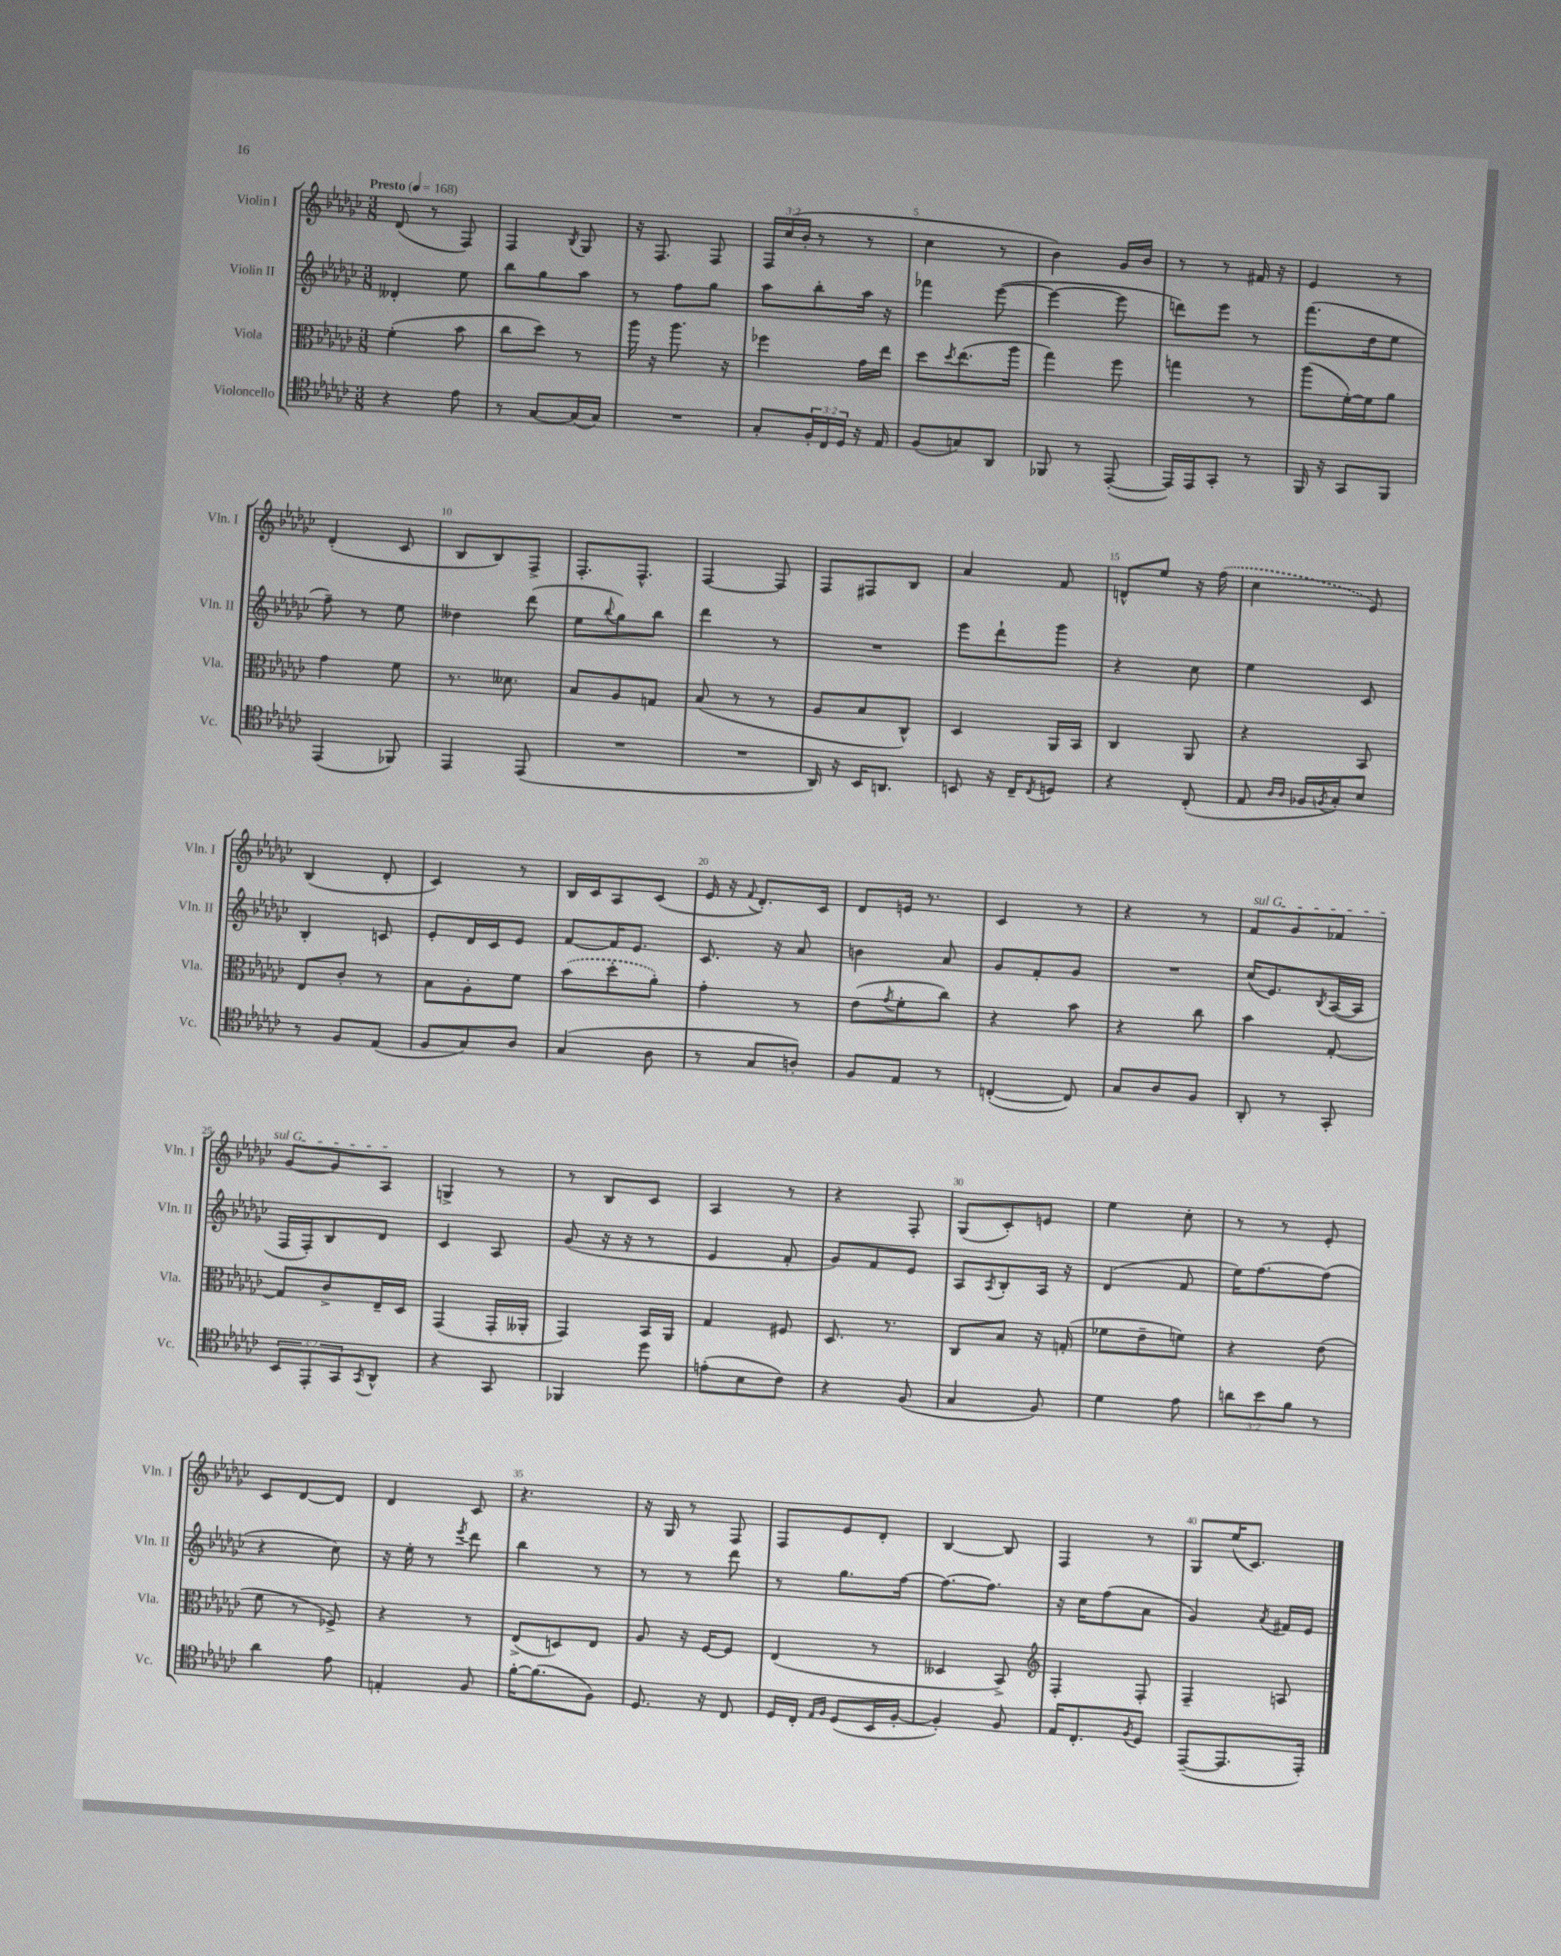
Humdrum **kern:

**kern	**kern	**kern	**kern
*part4	*part3	*part2	*part1
*staff4	*staff3	*staff2	*staff1
*I"Violoncello	*I"Viola	*I"Violin II	*I"Violin I
*I'Vc.	*I'Vla.	*I'Vln. II	*I'Vln. I
*clefC4	*clefC3	*clefG2	*clefG2
*k[b-e-a-d-g-c-]	*k[b-e-a-d-g-c-]	*k[b-e-a-d-g-c-]	*k[b-e-a-d-g-c-]
*M3/8	*M3/8	*M3/8	*M3/8
*MM168	*MM168	*MM168	*MM168
=1	=1	=1	=1
!	!	!	!LO:TX:a:B:t=Presto
4r	(4f'\	4d--X'/	(8d-/
.	.	.	8r
8e-\	8b-\	8ee-\	8F/)
=2	=2	=2	=2
8r	8cc-\L	8bb-\L	4F/
[8G-/L	8dd-\J)	8gg-\	.
.	.	.	8qB-/
(16G-/L]	8r	8aa-\J	8G-/
16G-/JJ)	.	.	.
=3	=3	=3	=3
4.r	16aa-\	8r	16r
.	16r	.	8.F/
.	8.aa-\	8ff\L	.
.	.	8gg-\J	8F/
.	16r	.	.
=4	=4	=4	=4
8G-'/L	4ff-X\	8aa-\L	24F/LL
.	.	.	(24cc-/
.	.	.	24b-'/JJ
24F'/L	.	8bb-'\	8r
24C-/	.	.	.
24D-/JJ	.	.	.
16r	16g-\LL	16aa-\Jk	8r
16E-/	16ee-\JJ	16r	.
=5	=5	=5	=5
(8F/L	8dd-\L	4fff-X\	4cc-\
.	8qdd-/	.	.
8Gn/)	(8.ee-\	.	.
8AA-/J	.	([8eee-\	8r
.	16aa-\Jk	.	.
=6	=6	=6	=6
8FF-X/	4gg-\)	4eee-\_	4b-\)
8r	.	.	.
([8EE-'/	8ff\	8eee-\]	16g-/LL
.	.	.	16b-/JJ
=7	=7	=7	=7
16EE-/LL])	4ggn\	8dddn\L)	8r
16EE-/J	.	.	.
8GG-'/J	.	8eee-\J	8r
8r	8r	8r	16f#X/
.	.	.	16r
=8	=8	=8	=8
16FF/	(8aa-\L	(8.fff\L	4e-/
16r	.	.	.
8GG-/L	[16f'\L)	.	.
.	16f\J]	16dd-\k	.
8FF/J	8a-\J	8ee-\J	8r
!!LO:LB:g=z
=9	=9	=9	=9
(4EE-/	4g-\	8ff~\)	(4d-'/
.	.	8r	.
8FF-X/)	8f\	8ee-\	8c-/
=10	=10	=10	=10
4EE-/	8.r	4dd--X\	8B-/L
.	.	.	8B-/)
.	8.d--X\	.	.
(8EE-/	.	(8ddd-\	8F^/J
=11	=11	=11	=11
4.r	8B-/L	8ee-\L	8.F'/L
.	.	8qqbb-/	.
.	8A-/	8gg-\)	.
.	.	.	8.F^^/J
.	8Gn/J	8bb-\J	.
=12	=12	=12	=12
4.r	(8B-/	4ddd-\	[4F/
.	8r	.	.
.	8r	8r	8F/]
=13	=13	=13	=13
16AA-/)	8A-/L	4.r	8F/L
16r	.	.	.
16BB-/KL	8B-/	.	8F#X/
8.AAn/J	.	.	.
.	8C-^^/J)	.	8B-/J
=14	=14	=14	=14
8BBn/	4D-/	8eee-\L	4a-/
16r	.	8ddd-`\	.
16C-~/KL	.	.	.
8qC-/	.	.	.
8Dn/J	16AA-/LL	8ggg-\J	8f/
.	16BB-/JJ	.	.
=15	=15	=15	=15
4r	4C-/	4r	8dn^^/L
.	.	.	8ee-/J
(8C-'/	8AA-/	8cc-\	16r
.	.	.	(16ff\
=16	=16	=16	=16
8E-/	4r	4ee-\	4cc-\
16qqA-/LL	.	.	.
16qqA-/JJ	.	.	.
16F-X/LL	.	.	.
8qFn/	.	.	.
16G-'/J)	.	.	.
8B-/J	8BB-/	8c-/	8e-/)
!!LO:LB:g=z
=17	=17	=17	=17
8r	8E-/L	4B-'/	(4B-/
8F/L	8c-'/J	.	.
(8E-/J	8r	8cn/	8d-'/
=18	=18	=18	=18
8F/L	8B-\L	8e-'/L	4c-/)
8G-/)	8A-'\	16d-/L	.
.	.	16c-/J	.
8A-/J	8f\J	8e-/J	8r
=19	=19	=19	=19
(4G-/	(8b-\L	[8f/L	16B-/LL
.	.	.	16c-/J
.	8dd-'\	16f/K]	8A-/
.	.	8.e-/J	.
8A-\	8a-'\J)	.	(8c-/J
=20	=20	=20	=20
8r	4g-'\	8.c-/	16e-/
.	.	.	16r
.	.	.	8qqf/
8G-/L	.	.	8.d-'/L)
.	.	16r	.
8An'/J)	8r	8a-/	.
.	.	.	16c-/Jk
=21	=21	=21	=21
8F/L	(8e-\L	4bn\	8d-/L
.	8qg-/	.	.
8E-/J	8f'\	.	16en/Jk
.	.	.	8.r
8r	8cc-\J)	8a-/	.
=22	=22	=22	=22
([4Cn'/	4r	8g-/L	4c-/
.	.	8f'/	.
8C/])	8b-\	8g-/J	8r
=23	=23	=23	=23
8G-/L	4r	4.r	4r
8A-/	.	.	.
8F/J	8cc-\	.	8r
=24	=24	=24	=24
!	!	!	!LO:TX:a:i:t=sul G
8AA-'/	4b-\	(16cc-/KL	8f/L
.	.	8.e-/)	.
8r	.	.	8g-/
.	.	8qB-/	.
8GG-'/	[8G-'/	([16A-/L	8f-X/J
.	.	16A-/JJ]	.
!!LO:LB:g=z
=25	=25	=25	=25
12BB-/L	8G-/L]	16F/LL	[8g-/L
.	.	16F'/J)	.
12EE-'/	.	.	.
.	8c-^/	8B-/	8g-/]
12GG-/	.	.	.
8qGG-/	.	.	.
8AA-^^/J	16E-~/L	8d-/J	8A-/J
.	16D-/JJ	.	.
=26	=26	=26	=26
4r	(4GG-/	4c-/	4Gn^/
8GG-/	16GG-'/LL	8A-/	8r
.	16AA--X'/JJ	.	.
=27	=27	=27	=27
4FF-X/	4GG-/)	(8g-/	8r
.	.	16r	8B-/L
.	.	16r	.
8dd-\	16BB-/LL	8r	8c-/J
.	16AA-/JJ	.	.
=28	=28	=28	=28
(8en'\L	4G-/	4e-/	4A-/
8B-\	.	.	.
8c-\J)	8F#X/	8f'/	8r
=29	=29	=29	=29
4r	8.D-/	8g-/L)	4r
.	.	8f/	.
.	8.r	.	.
(8F/	.	8e-/J	8F'/
=30	=30	=30	=30
4G-/	8C-/L	8A-/L	(8G-/L
.	.	8qA-/	.
.	8B-/J	8B-'/	8c-'/)
8F/)	16r	16A-/Jk	8en/J
.	(16Gn'/	16r	.
=31	=31	=31	=31
4d-\	8f-X\L	(4d-/	4ee-\
.	8e-~\	.	.
8e-\	8fn\J)	8f/	8cc-'\
=32	=32	=32	=32
12an\L	4r	16ee-\KL)	8r
.	.	[8.ff\	.
12b-\	.	.	.
.	.	.	8r
12f\J	.	.	.
8r	(8e-\	(8ff\J]	8e-'/
!!LO:LB:g=z
=33	=33	=33	=33
4a-\	8f\	4r	8c-/L
.	8r	.	[8d-/
8e-\	8F-X^/)	8cc-\)	8d-/J]
=34	=34	=34	=34
4En'/	4r	16r	4d-/
.	.	16ee-'\	.
.	.	8r	.
.	.	8qeee-/	.
8F/	8r	8ddd-\	8c-/
=35	=35	=35	=35
[16f'\KL	(8E-^/L	4bb-\	4.r
(8.f\]	.	.	.
.	8Dn/)	.	.
8F\J)	8E-/J	8r	.
=36	=36	=36	=36
8.D-/	8A-/	8r	16r
.	.	.	16G-/
.	16r	8r	8r
16r	[16F/KL	.	.
8C-/	8F/J]	8ddd-\	8F/
=37	=37	=37	=37
16D-/LL	(4E-/	8r	8F/L
16C-'/JJ	.	.	.
16qqE-/LL	.	.	.
16qqF/JJ	.	.	.
(8D-/L	.	8.gg-\L	8e-/
16BB-/L	8r	.	8d-'/J
[16F'/JJ	.	[16ff\Jk	.
=38	=38	=38	=38
4F'/])	4D--X/	8.ff\L_	[4B-/
.	.	8.ff\J]	.
8F/	8BB-^/)	.	8B-/]
=39	=39	=39	=39
*	*clefG2	*	*
16E-/KL	4F'/	16r	4F/
8.C-'/	.	16cc-\KL	.
.	.	(8ff\	.
8qF/	.	.	.
8D-/J	8F'/	8a-\J	8r
=40	=40	=40	=40
([8EE-~/L	4F~/	4g-/)	8G-/L
8.EE-/]	.	.	(16ee-/K
.	.	.	8.c-/J)
.	.	8qa-/	.
.	8An/	16f#X/LL	.
16EE-'/Jk)	.	16e-/JJ	.
==	==	==	==
*-	*-	*-	*-
